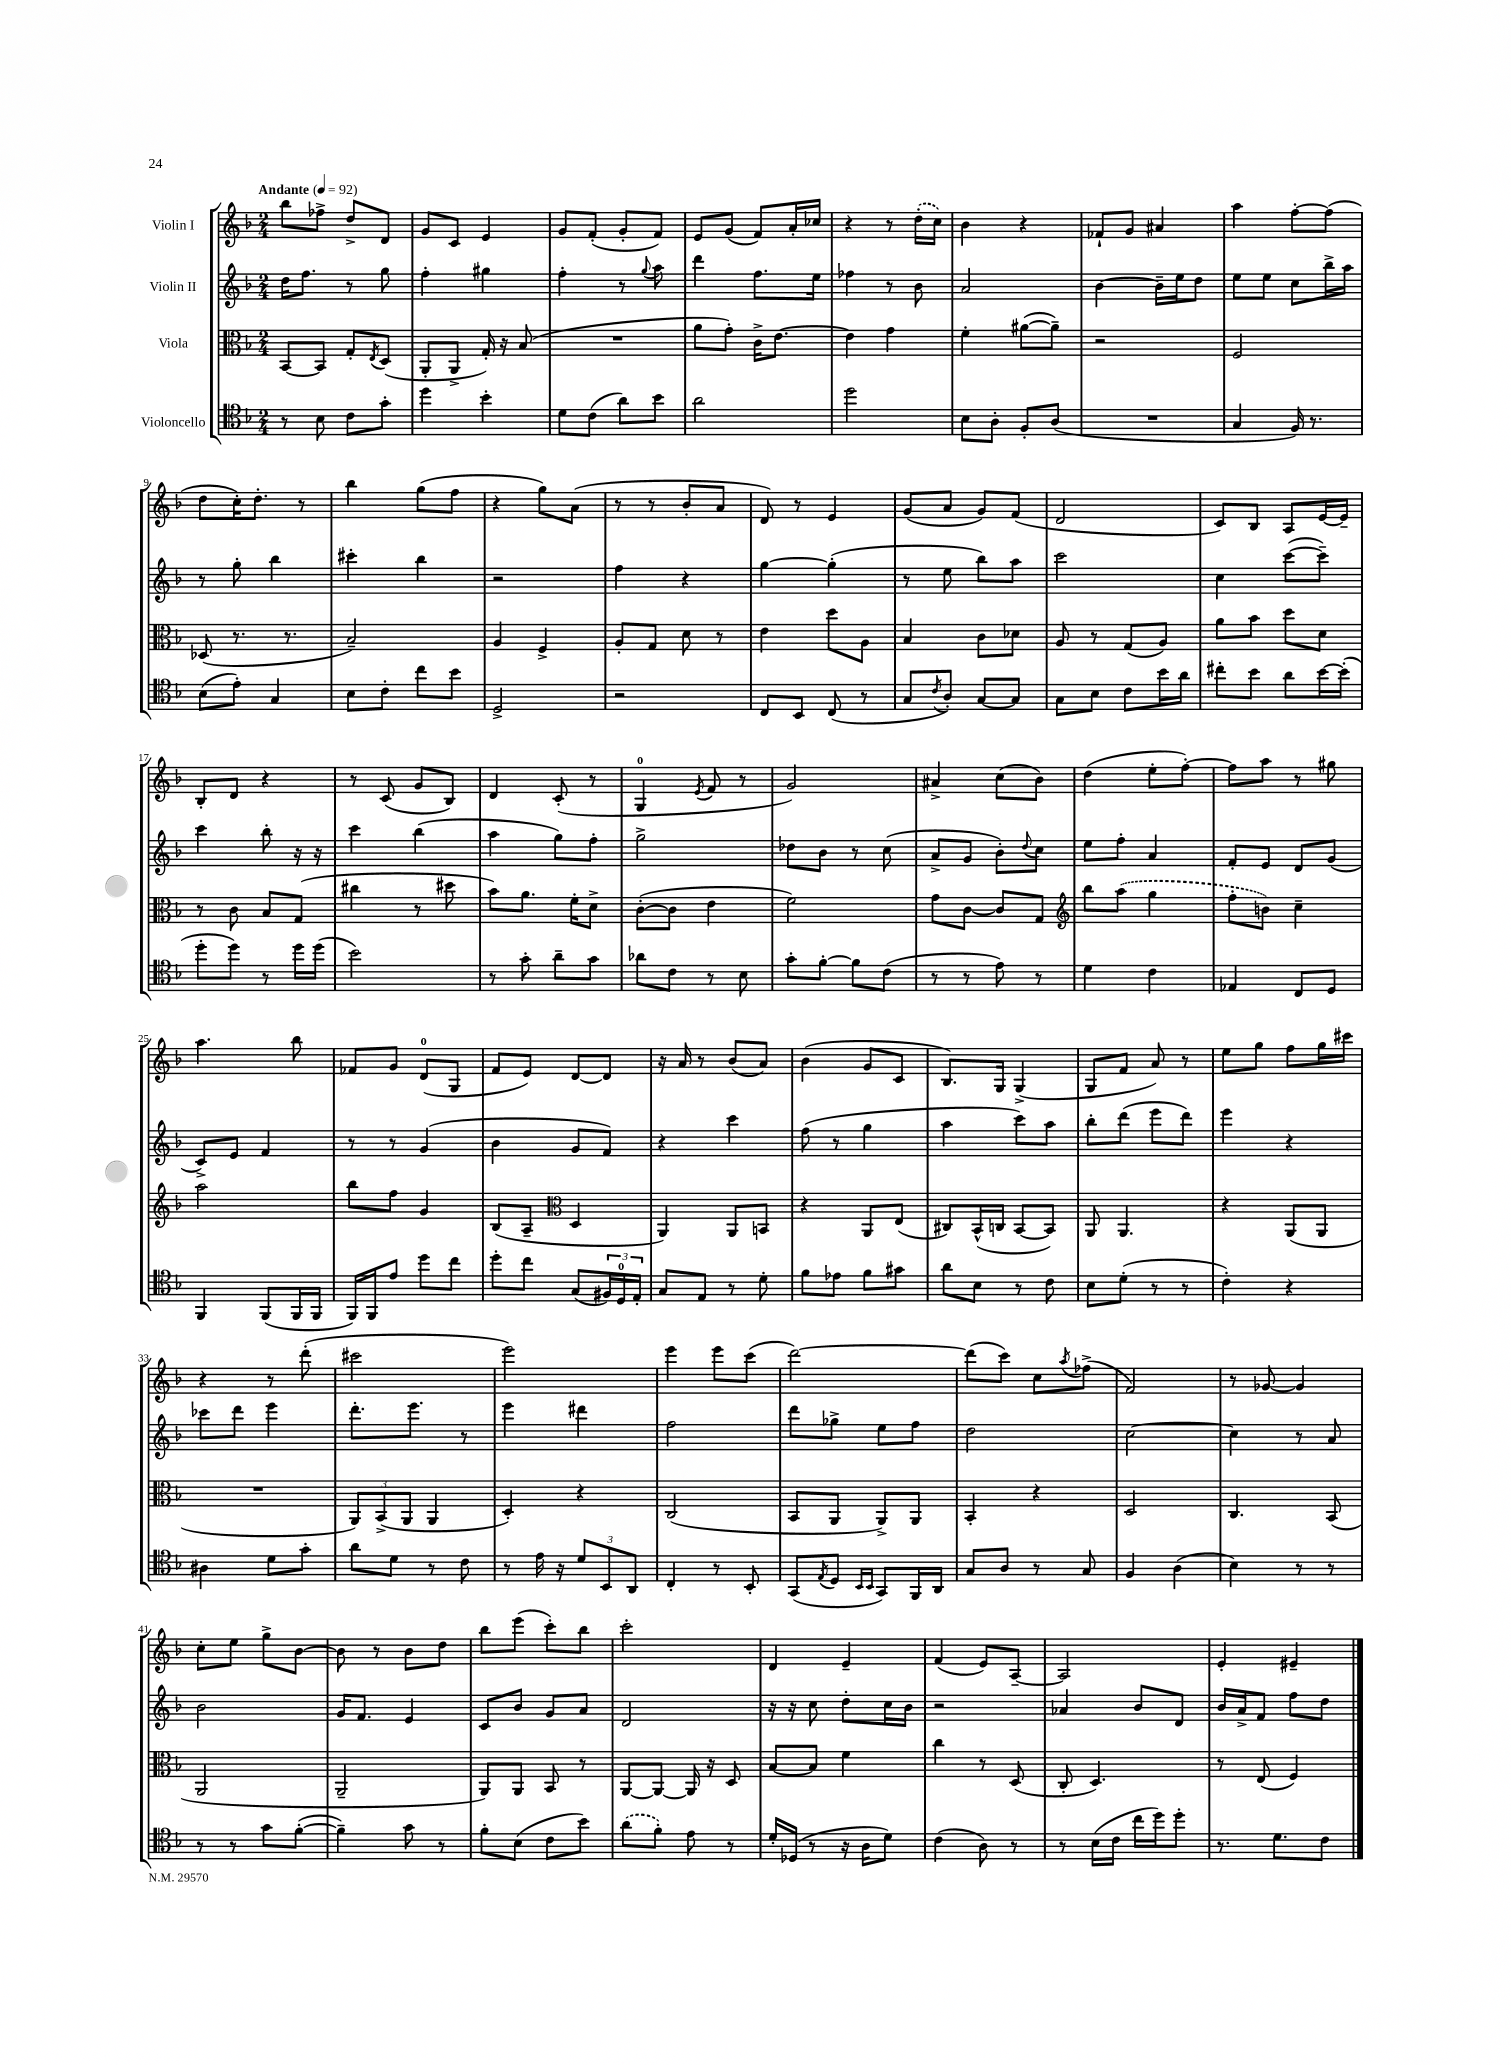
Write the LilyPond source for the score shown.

<<
\new StaffGroup <<
\new Staff = "s0" \with { instrumentName = "Violin I" } {
    \clef treble \key f \major \numericTimeSignature \time 2/4 \tempo "Andante" 4 = 92
    bes''8 fes''8-> d''8-> d'8 |
    g'8 c'8 e'4 |
    g'8 f'8-.( g'8-. f'8) |
    e'8 g'8( f'8) a'16-. ces''16 |
    r4 r8 \once \slurDashed d''16-.( c''16) |
    bes'4 r4 |
    fes'8-! g'8 ais'4 |
    a''4 f''8~-. f''8( |
    d''8 c''16-.) d''8.-. r8 |
    bes''4 g''8( f''8 |
    r4 g''8) a'8( |
    r8 r8 bes'8-. a'8 |
    d'8) r8 e'4 |
    g'8( a'8 g'8) f'8( |
    d'2 |
    c'8) bes8 a8 e'16~ e'16-- |
    bes8-. d'8 r4 |
    r8 c'8( g'8 bes8) |
    d'4 c'8-.( r8 |
    g4-0 \acciaccatura { e'8 } f'8 r8 |
    g'2) |
    ais'4-> c''8( bes'8) |
    d''4( e''8-. f''8~-.) |
    f''8 a''8 r8 gis''8 |
    a''4. bes''8 |
    fes'8 g'8 d'8-0( g8 |
    f'8 e'8) d'8~ d'8 |
    r16 a'16 r8 bes'8( a'8) |
    bes'4( g'8 c'8 |
    bes8.) g16 g4->( |
    g8 f'8 a'8) r8 |
    e''8 g''8 f''8 g''16 cis'''16 |
    r4 r8 d'''8-.( |
    cis'''2 |
    e'''2) |
    e'''4 e'''8 c'''8( |
    d'''2~) |
    d'''8( c'''8) c''8 \acciaccatura { a''8 } fes''8->( |
    f'2) |
    r8 ges'8~ ges'4 |
    c''8-. e''8 g''8-> bes'8~ |
    bes'8 r8 bes'8 d''8 |
    bes''8 e'''8( c'''8-.) bes''8 |
    c'''2-. |
    d'4 e'4-- |
    f'4( e'8) a8~-- |
    a2 |
    e'4-. eis'4-- \bar "|." |
}
\new Staff = "s1" \with { instrumentName = "Violin II" } {
    \clef treble \key f \major \numericTimeSignature \time 2/4
    d''16 f''8. r8 g''8 |
    f''4-. gis''4 |
    f''4-. r8 \appoggiatura { g''8 } a''8 |
    d'''4 f''8. e''16 |
    fes''4 r8 bes'8 |
    a'2 |
    bes'4~ bes'16-- e''16 d''8 |
    e''8 e''8 c''8 bes''16-> a''16 |
    r8 g''8-. bes''4 |
    cis'''4-. bes''4 |
    r2 |
    f''4 r4 |
    g''4~ g''4-.( |
    r8 e''8 bes''8) a''8 |
    c'''2 |
    c''4 c'''8~( c'''8--) |
    c'''4 bes''8-. r16 r16 |
    c'''4 bes''4( |
    a''4 g''8) f''8-. |
    g''2-> |
    des''8 bes'8 r8 c''8( |
    a'8-> g'8 bes'8-.) \appoggiatura { d''8 } c''8 |
    e''8 f''8-. a'4 |
    f'8-. e'8 d'8 g'8( |
    c'8->) e'8 f'4 |
    r8 r8 g'4( |
    bes'4 g'8 f'8) |
    r4 c'''4 |
    f''8( r8 g''4 |
    a''4 c'''8) a''8 |
    bes''8-. d'''8( e'''8 d'''8) |
    e'''4 r4 |
    ces'''8 d'''8 e'''4 |
    d'''8.-. e'''8. r8 |
    e'''4 dis'''4 |
    f''2 |
    d'''8 ges''8-> e''8 f''8 |
    d''2 |
    c''2~ |
    c''4 r8 a'8 |
    bes'2 |
    g'16 f'8. e'4 |
    c'8 bes'8 g'8 a'8 |
    d'2 |
    r16 r16 c''8 d''8-. c''16 bes'16 |
    r2 |
    aes'4 bes'8 d'8 |
    bes'16 a'16-> f'8 f''8 d''8 \bar "|." |
}
\new Staff = "s2" \with { instrumentName = "Viola" } {
    \clef alto \key f \major \numericTimeSignature \time 2/4
    bes,8~ bes,8 g8-. \acciaccatura { e8 } d8( |
    a,8-. a,8-> g16-.) r16 bes8( |
    R2 |
    a'8 g'8-.) c'16-> e'8.~ |
    e'4 g'4 |
    f'4-. ais'8~( ais'8--) |
    r2 |
    f2 |
    des8( r8. r8. |
    bes2--) |
    a4 f4-> |
    a8-. g8 d'8 r8 |
    e'4 d''8 a8 |
    bes4 c'8 des'8 |
    a8 r8 g8( a8) |
    a'8 bes'8 d''8 d'8 |
    r8 c'8 bes8 g8( |
    cis''4 r8 dis''8 |
    bes'8) a'8. f'16-. d'8-> |
    c'8~-.( c'8 e'4 |
    f'2) |
    g'8 c'8~ c'8 g8 |
    \clef treble bes''8 \once \slurDashed a''8( g''4 |
    f''8-. b'8) c''4-- |
    a''2 |
    bes''8 f''8 g'4 |
    bes8( a8-- \clef alto d4 |
    a,4) a,8 b,8 |
    r4 a,8 e8( |
    cis8) bes,16-^( c16 bes,8~ bes,8) |
    a,8 a,4. |
    r4 a,8( a,8 |
    R2 |
    \tuplet 3/2 { a,8) bes,8->( a,8 } a,4 |
    d4-.) r4 |
    c2( |
    bes,8 a,8 a,8->) a,8 |
    bes,4-. r4 |
    d2 |
    c4. bes,8( |
    a,2 |
    a,2-- |
    a,8) a,8 bes,8 r8 |
    a,8~ a,8~ a,16 r16 d8 |
    bes8~ bes8 f'4 |
    c''4 r8 d8( |
    c8-. d4.) |
    r8 e8( f4) \bar "|." |
}
\new Staff = "s3" \with { instrumentName = "Violoncello" } {
    \clef tenor \key f \major \numericTimeSignature \time 2/4
    r8 bes8 c'8 g'8-. |
    d''4 bes'4-. |
    d'8 c'8( a'8) bes'8 |
    a'2 |
    d''2 |
    bes8 a8-. f8-. a8( |
    R2 |
    g4 f16) r8. |
    bes8( e'8-.) g4 |
    bes8 c'8-. c''8 bes'8 |
    d2-> |
    r2 |
    c8 bes,8 c8( r8 |
    g8 \acciaccatura { c'8 } a8-.) g8~ g8 |
    g8 bes8 c'8 bes'16 a'16 |
    cis''8-. bes'8 a'8 bes'16~ bes'16-.( |
    d''8-. d''8) r8 d''16 d''16( |
    bes'2) |
    r8 g'8-. a'8-- g'8 |
    aes'8 c'8 r8 bes8 |
    g'8-. f'8~-. f'8 c'8( |
    r8 r8 e'8) r8 |
    d'4 c'4 |
    ees4 c8 d8 |
    f,4 f,8( f,16 f,16 |
    f,16) f,16 e'8 d''8 c''8 |
    d''8-. c''8 g8( \tuplet 3/2 { fis16) d16-0 e16-. } |
    g8 e8 r8 d'8-. |
    f'8 ees'8 f'8 gis'8 |
    a'8 bes8 r8 c'8 |
    bes8 d'8-.( r8 r8 |
    c'4-.) r4 |
    ais4 d'8 g'8-. |
    a'8 d'8 r8 c'8 |
    r8 e'16 r16 \tuplet 3/2 { d'8 bes,8 a,8 } |
    c4-. r8 bes,8-. |
    g,8( \acciaccatura { e8 } d8 \grace { bes,16 bes,16 } g,8) f,16 a,16 |
    g8 a8 r8 g8 |
    f4 a4( |
    bes4) r8 r8 |
    r8 r8 g'8 f'8~-.( |
    f'4--) g'8 r8 |
    f'8-. bes8( c'8 bes'8) |
    \once \slurDashed a'8( f'8-.) e'8 r8 |
    d'16-. des16( r8 r16 a16 d'8) |
    c'4( a8) r8 |
    r8 bes16( c'16 c''16 d''16) d''8-. |
    r8. d'8. c'8 \bar "|." |
}
>>
>>
